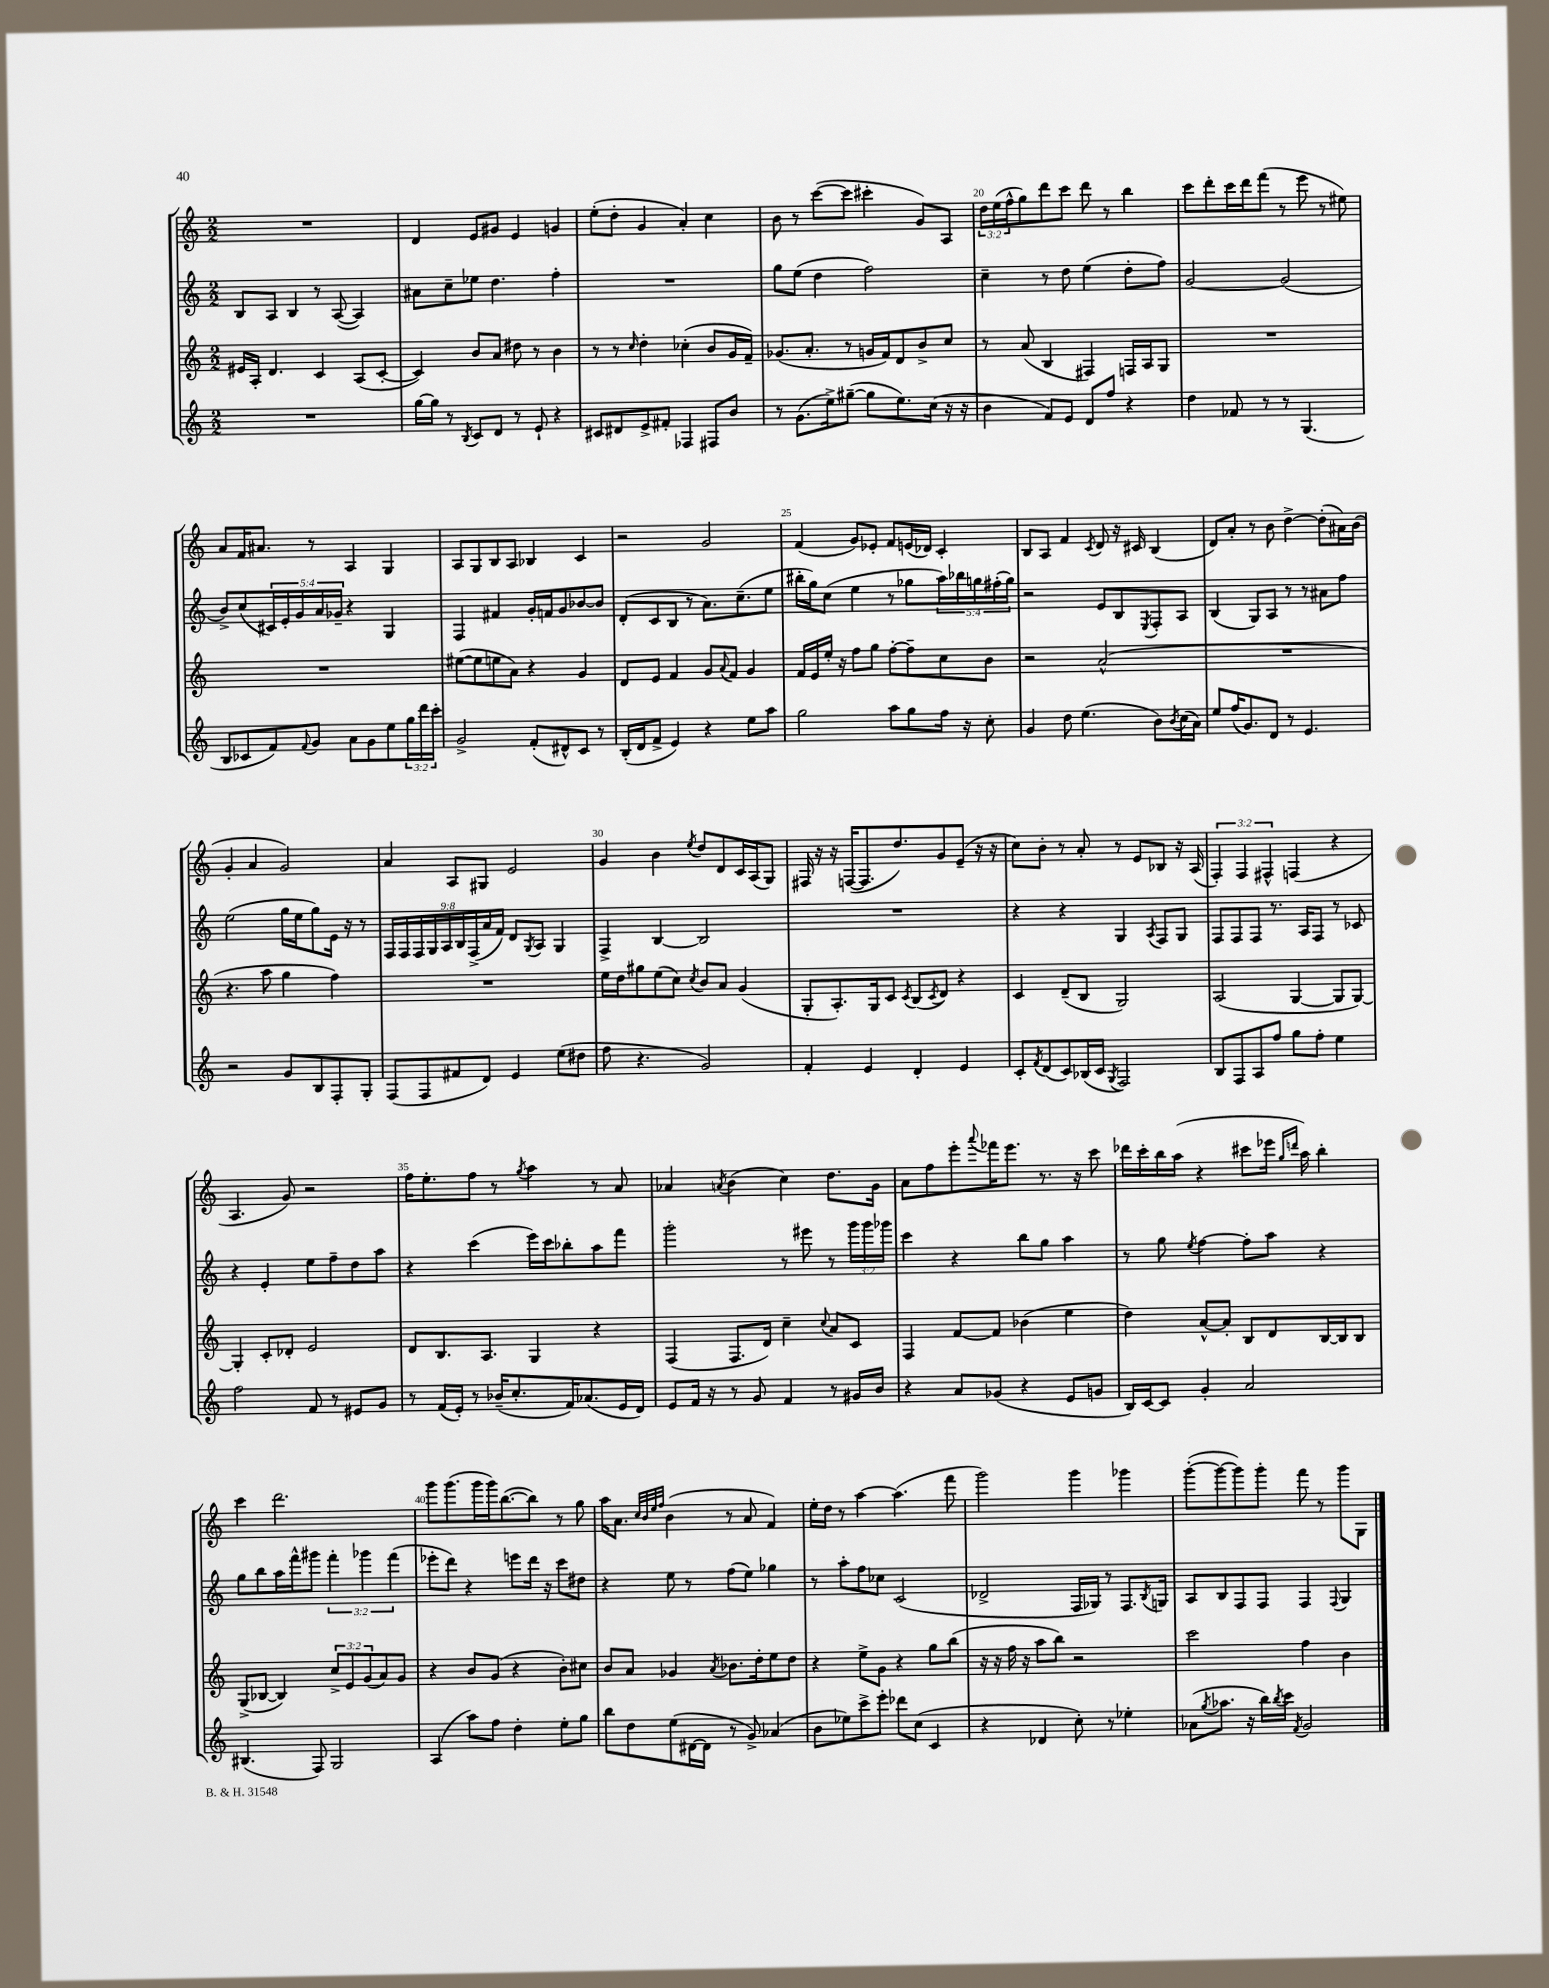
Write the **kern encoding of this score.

**kern	**kern	**kern	**kern
*part4	*part3	*part2	*part1
*staff4	*staff3	*staff2	*staff1
*clefG2	*clefG2	*clefG2	*clefG2
*k[]	*k[]	*k[]	*k[]
*M2/2	*M2/2	*M2/2	*M2/2
=16	=16	=16	=16
1r	16e#X/LL	8B/L	1r
.	16A'/JJ	.	.
.	4.d/	8A/J	.
.	.	4B/	.
.	4c/	8r	.
.	.	([8A/	.
.	(8A/L	4A/])	.
.	[8c'/J	.	.
=17	=17	=17	=17
[16gg\LL	4c/])	8a#X\L	4d/
16gg\JJ]	.	.	.
8r	.	8cc~\	.
8qB/	.	.	.
8c/L	8b/L	8ee-X\J	8e/L
8d/J	8a/J	4.dd\	8g#X/J
8r	8dd#X\	.	4e/
8e`/	8r	.	.
4r	4b\	4ff'\	4gn/
=18	=18	=18	=18
8c#X/L	8r	1r	(8ee'\L
8d#X/	8r	.	8dd'\J
.	16qqcc/	.	.
8e^/	4dd'\	.	4g/
8f#X'/J	.	.	.
4F-X/	(4cc-X'\	.	4a'/)
8F#X/L	8b/L	.	4cc\
8b/J	16g/L	.	.
.	16f~/JJ)	.	.
=19	=19	=19	=19
8r	(8.g-X/L	8gg\L	8b\
(8.g\L	.	(8ee\J	8r
.	8.a'/J	.	.
.	.	4dd\	([8ccc\L
16ee^\k)	.	.	.
([8gg#X~\J	8r	.	8ccc\J]
8gg#\L]	16gn/LL	2ff\)	4ccc#X'\
.	16f/J)	.	.
8.ee\)	8d/	.	.
.	8b^/	.	8g/L)
(16cc\Jk	.	.	.
16r	8cc/J	.	8A/J
16r	.	.	.
=20	=20	=20	=20
4b\	8r	4cc~\	24dd\LL
.	.	.	(24ee\
.	.	.	24ff^^\J
.	(8a/	.	8gg\)
8f/L)	4B/	8r	8ddd\
8e/J	.	8dd\	8ccc\J
8d/L	4F#X/)	(4ee\	8ddd\
8ff/J	.	.	8r
4r	16Fn/LL	8dd'\L	4bb\
.	16A/J	.	.
.	8G/J	8ff\J)	.
=21	=21	=21	=21
4dd\	1r	[2g/	8ccc\L
.	.	.	8ddd'\
8f-X/	.	.	16ccc\L
.	.	.	16ddd\J
8r	.	.	(8fff\J
8r	.	(2g/]	8r
(4.G/	.	.	8eee\
.	.	.	8r
.	.	.	8ee#X\)
!!LO:LB:g=z
=22	=22	=22	=22
8B/L	1r	8b^/L)	8a/L
8c-X/	.	(8cc/	16f/K
.	.	.	8.a#X/J
8f/)	.	20c#X/L)	.
.	.	20e'/	.
.	.	20g/	.
8qqf/	.	.	.
8g/J	.	.	8r
.	.	20a/	.
.	.	20g-X~/JJ	.
8a\L	.	4r	4A/
8g\	.	.	.
8ee\	.	4G/	4G/
24gg\L	.	.	.
24ddd\	.	.	.
24ccc'\JJ	.	.	.
=23	=23	=23	=23
2g^/	([8ee#X\L	4F/	8A/L
.	8ee#\]	.	8G/
.	8een\	4f#X/	8B/
.	8a\J)	.	8A/J
(8f'/L	4r	16g'/LL	4B-X/
.	.	16fn/J	.
8d#X^^/)	.	8g/	.
8c/J	4g/	[8b-X/	4c/
8r	.	8b-/J]	.
=24	=24	=24	=24
(16B'/LL	8d/L	(8d'/L	2r
16d/J	.	.	.
8f^/J	8e/J	8c/	.
4e/)	4f/	8B/J	.
.	.	8r	.
4r	8g/L	8.a\L)	2g/
.	8qqa/	.	.
.	8f/J	.	.
.	.	(8.cc~\	.
8ee\L	4g/	.	.
8aa\J	.	8ee\J	.
=25	=25	=25	=25
2gg\	16f/LL	16bb#X'\LL	(4f/
.	16e/	16gg\J)	.
.	16ee'/JJ	(8cc\J	.
.	16r	.	.
.	8ff\L	4ee\	8g/L)
.	8gg\J	.	8e-X'/J
8aa\L	[8ff'\L	8r	8f/L
8gg\	8ff~\]	8gg-X\L	(16en/L
.	.	.	16d-X/JJ)
16ff\Jk	8cc\	20aa\L)	4c'/
.	.	20bb-X\	.
16r	.	.	.
.	.	20ggn\	.
8cc'\	8b\J	.	.
.	.	(20ff#X'\	.
.	.	20gg\JJ)	.
=26	=26	=26	=26
4g/	2r	2r	8B/L
.	.	.	8A/J
8dd\	.	.	4f/
(4.ee\	.	.	.
.	.	.	8qc/
.	(2a^^/	8e/L	8d/
.	.	8B/	16r
.	.	.	16c#X/
.	.	8qE/	.
8b\L)	.	8F'/	(4B/
8qb/	.	.	.
(16cc\L	.	8A/J	.
16a\JJ)	.	.	.
=27	=27	=27	=27
8ee/L	1r	(4B/	8d/L)
(16ff/K	.	.	8a'/J
8.g/)	.	.	.
.	.	8G/L)	8r
8d/J	.	8A/J	8b\
8r	.	8r	[4dd^\
4.e/	.	8r	.
.	.	8a#X\L	(8dd'\L]
.	.	8ff\J	16a#X\L)
.	.	.	(16b\JJ
!!LO:LB:g=z
=28	=28	=28	=28
2r	4.r	(2ee\	4g'/
.	.	.	4a/
.	8aa\	.	.
8g/L	4gg\	16gg\LL	2g/)
.	.	16ee\J	.
8B/	.	8gg\)	.
8F'/	4ff\)	16e\Jk	.
.	.	16r	.
8G'/J	.	8r	.
=29	=29	=29	=29
(8F/L	1r	18F/LL	4a/
.	.	18F/	.
.	.	18F/	.
8F/	.	.	.
.	.	18G/	.
.	.	18A/	.
8f#X/	.	.	8A/L
.	.	18B/	.
.	.	(18F^/	.
8d/J)	.	.	8G#X/J
.	.	18a/	.
.	.	18f/JJ)	.
4e/	.	8d/L	2e/
.	.	8qG/	.
.	.	8A/J	.
(8ee\L	.	4G/	.
8dd#X\J	.	.	.
=30	=30	=30	=30
8ff\	16ee\LL	4F^/	4g/
.	16dd\J	.	.
4.r	8gg#X\	.	.
.	(8ee\	[4B/	4b\
.	8cc\J)	.	.
.	8qcc/	.	8qee/
2g/)	8b/L	2B/]	8dd/L
.	8a/J	.	8d/
.	(4g/	.	16c/L
.	.	.	(16A/J
.	.	.	8G/J)
=31	=31	=31	=31
4f'/	8G'/L	1r	16F#X/
.	.	.	16r
.	8.A'/)	.	16r
.	.	.	([16Fn/KL
4e/	.	.	8.F/]
.	16G/k	.	.
.	8c/J	.	.
.	.	.	8.dd/)
.	8qc/	.	.
4d'/	(8B/L	.	.
.	8qc/	.	.
.	8d/J)	.	8g/
4e/	4r	.	(8e~/J
.	.	.	16r
.	.	.	16r
=32	=32	=32	=32
8c'/L	4c/	4r	8cc\L)
8qf/	.	.	.
(8d/	.	.	8b'\J
8c/)	(8d~/L	4r	8r
(16B-X/L	8B/J	.	8a'/
16c/JJ	.	.	.
8qG/	.	.	.
2F/)	2G/)	4G/	8r
.	.	.	8e/L
.	.	8qA/	.
.	.	8F/L	8B-X/J
.	.	8G/J	16r
.	.	.	(16A/
=33	=33	=33	=33
8B/L	(2A/	8F/L	6F'/)
8F/	.	8F/	.
.	.	.	6F/
8A/	.	8F/J	.
.	.	.	6F#X^^/
8ff/J	.	8.r	.
8gg\L	[4G/	.	(4Fn/
.	.	16A/KL	.
8ff'\J	.	8F/J	.
4ee\	8G/L]	8r	4r
.	[8G/J)	8c-X/	.
!!LO:LB:g=z
=34	=34	=34	=34
2ff\	4G'/]	4r	4.A/
.	8c'/L	4e'/	.
.	8d-X'/J	.	8g/)
8f/	2e/	8ee\L	2r
8r	.	8ff~\	.
8e#X/L	.	8dd\	.
8g/J	.	8aa\J	.
=35	=35	=35	=35
8r	8d/L	4r	16ff\KL
.	.	.	8.ee'\
(16f/LL	8.B/	.	.
16e'/JJ)	.	.	.
8r	.	(4ccc\	8ff\J
.	8.A/J	.	.
(16b-X~/KL	.	.	8r
8.cc'/	.	.	.
.	.	.	8qgg/
.	4G/	16eee\LL)	4aa\
.	.	16ccc\J	.
16f/K)	.	8bb-X'\	.
(8.a-X/	.	.	.
.	4r	8aa\	8r
16e/L	.	8fff\J	8a/
16d/JJ)	.	.	.
=36	=36	=36	=36
8e/L	(4F/	2ggg'\	4a-X/
16f/Jk	.	.	.
16r	.	.	.
.	.	.	8qan/
8r	8.F/L	.	(4b\
8g/	.	.	.
.	16d/Jk)	.	.
4f/	4cc~\	8r	4cc\)
.	.	8eee#X\	.
.	8qqcc/	.	.
8r	8a/L	8r	8.dd\L
16g#X/LL	8c/J	24ggg\LL	.
.	.	24ggg\	.
16b/JJ	.	.	16g\Jk
.	.	24ggg-X\JJ	.
=37	=37	=37	=37
4r	4F/	4ccc\	8a\L
.	.	.	8ff\
8a/L	[8f/L	4r	8eee'\
.	.	.	8qqaaa/
(8g-X/J	8f/J]	.	16fff-X\K
.	.	.	8.eee\J
4r	(4b-X\	8bb\L	.
.	.	8gg\J	8.r
8e/L	4ee\	4aa\	.
.	.	.	16r
8gn/J	.	.	8ccc\
=38	=38	=38	=38
16B/LL)	4dd\)	8r	16ddd-X\LL
[16c/J	.	.	16ccc'\
8c/J]	.	8gg\	16bb\
.	.	.	(16aa\JJ
.	.	8qee/	.
4g'/	[8a^^/L	[4ff\	4r
.	8a'/J]	.	.
2a/	8B/L	8ff'\L]	8ccc#X\L
.	8d/	8aa\J	16eee-X\Jk
.	.	.	16qqgg/LL
.	.	.	16qqdddn/JJ
.	.	.	16aa\)
.	[16B/L	4r	4bb'\
.	16B/J]	.	.
.	8B/J	.	.
!!LO:LB:g=z
=39	=39	=39	=39
(4.B#X/	(8G^/L	8gg\L	4ccc\
.	[8B-X/J	8bb\	.
.	4B-/])	16aa\L	2.ddd\
.	.	16fff^^\J	.
8F/)	.	8ggg#X\J	.
2G/	12cc^/L	6fff'\	.
.	12e/	.	.
.	(12g/	6ggg-X\	.
.	8a/)	.	.
.	.	(6fff\	.
.	8g/J	.	.
=40	=40	=40	=40
(4A/	4r	8eee-X'\L	8ggg\L
.	.	8ddd\J)	(8.ggg\
8aa\L)	8b/L	4r	.
.	.	.	16ggg\L
8ff\J	(8g/J	.	16ggg\J)
.	.	.	([8.bb\
4dd'\	4r	8eeen\L	.
.	.	16ddd\Jk	8bb\J])
.	.	16r	.
8ee'\L	8b'\L)	8ccc\L	8r
8gg\J	8cc#X\J	8dd#X\J	8gg\
=41	=41	=41	=41
8bb\L	8b/L	4r	16aa\KL
.	.	.	8.a\J
8dd\	8a/J	.	.
.	.	.	32qqcc/LLL
.	.	.	32qqb/
.	.	.	32qqee/
.	.	.	32qqff/JJJ
(8ee\	4g-X/	8ee\	(4b\
[16d#X\L	.	8r	.
16d#\JJ]	.	.	.
.	8qa/	.	.
8r	8.b-X\L	(8ff\L	8r
8g^/)	.	8ee\J)	8a/
.	16dd'\k	.	.
(4a-X/	8ee\	4gg-X\	4f/)
.	8dd\J	.	.
=42	=42	=42	=42
8b\L	4r	8r	16ee'\LL
.	.	.	16dd\JJ
8ee-X\)	.	8aa'\L	8r
8ccc^\	8ee^\L	8ff\	[4aa\
8eee'\J	8g\J	8cc-X\J	.
8ddd-X\L	4r	(2c/	(4.aa\]
(8cc\J	.	.	.
4c/	8gg\L	.	.
.	(8bb\J	.	8fff\
=43	=43	=43	=43
4r	16r	2d-X^/	2ggg\)
.	16r	.	.
.	16ff\	.	.
.	16r	.	.
4d-X/	8aa\L	.	.
.	8bb\J)	.	.
8cc'\)	2r	16F/LL	4ggg\
.	.	16G-X/JJ)	.
8r	.	8r	.
4ee-X'\	.	8.F/L	4ggg-X\
.	.	8qB/	.
.	.	16Gn/Jk	.
=44	=44	=44	=44
(8a-X\L	2ccc\	8A/L	([8ggg'\L
8qgg/	.	.	.
8.aa-X\J	.	8B/	8ggg\_
.	.	8F/	8ggg\])
16r	.	.	.
16bb\LL)	.	8F/J	8ggg'\J
8qbb/	.	.	.
16ccc\JJ	.	.	.
8qf/	.	.	.
2g/	4ff\	4F/	8fff\
.	.	.	8r
.	.	8qqF/	.
.	4b\	4G/	8ggg\L
.	.	.	8G\J
==	==	==	==
*-	*-	*-	*-
